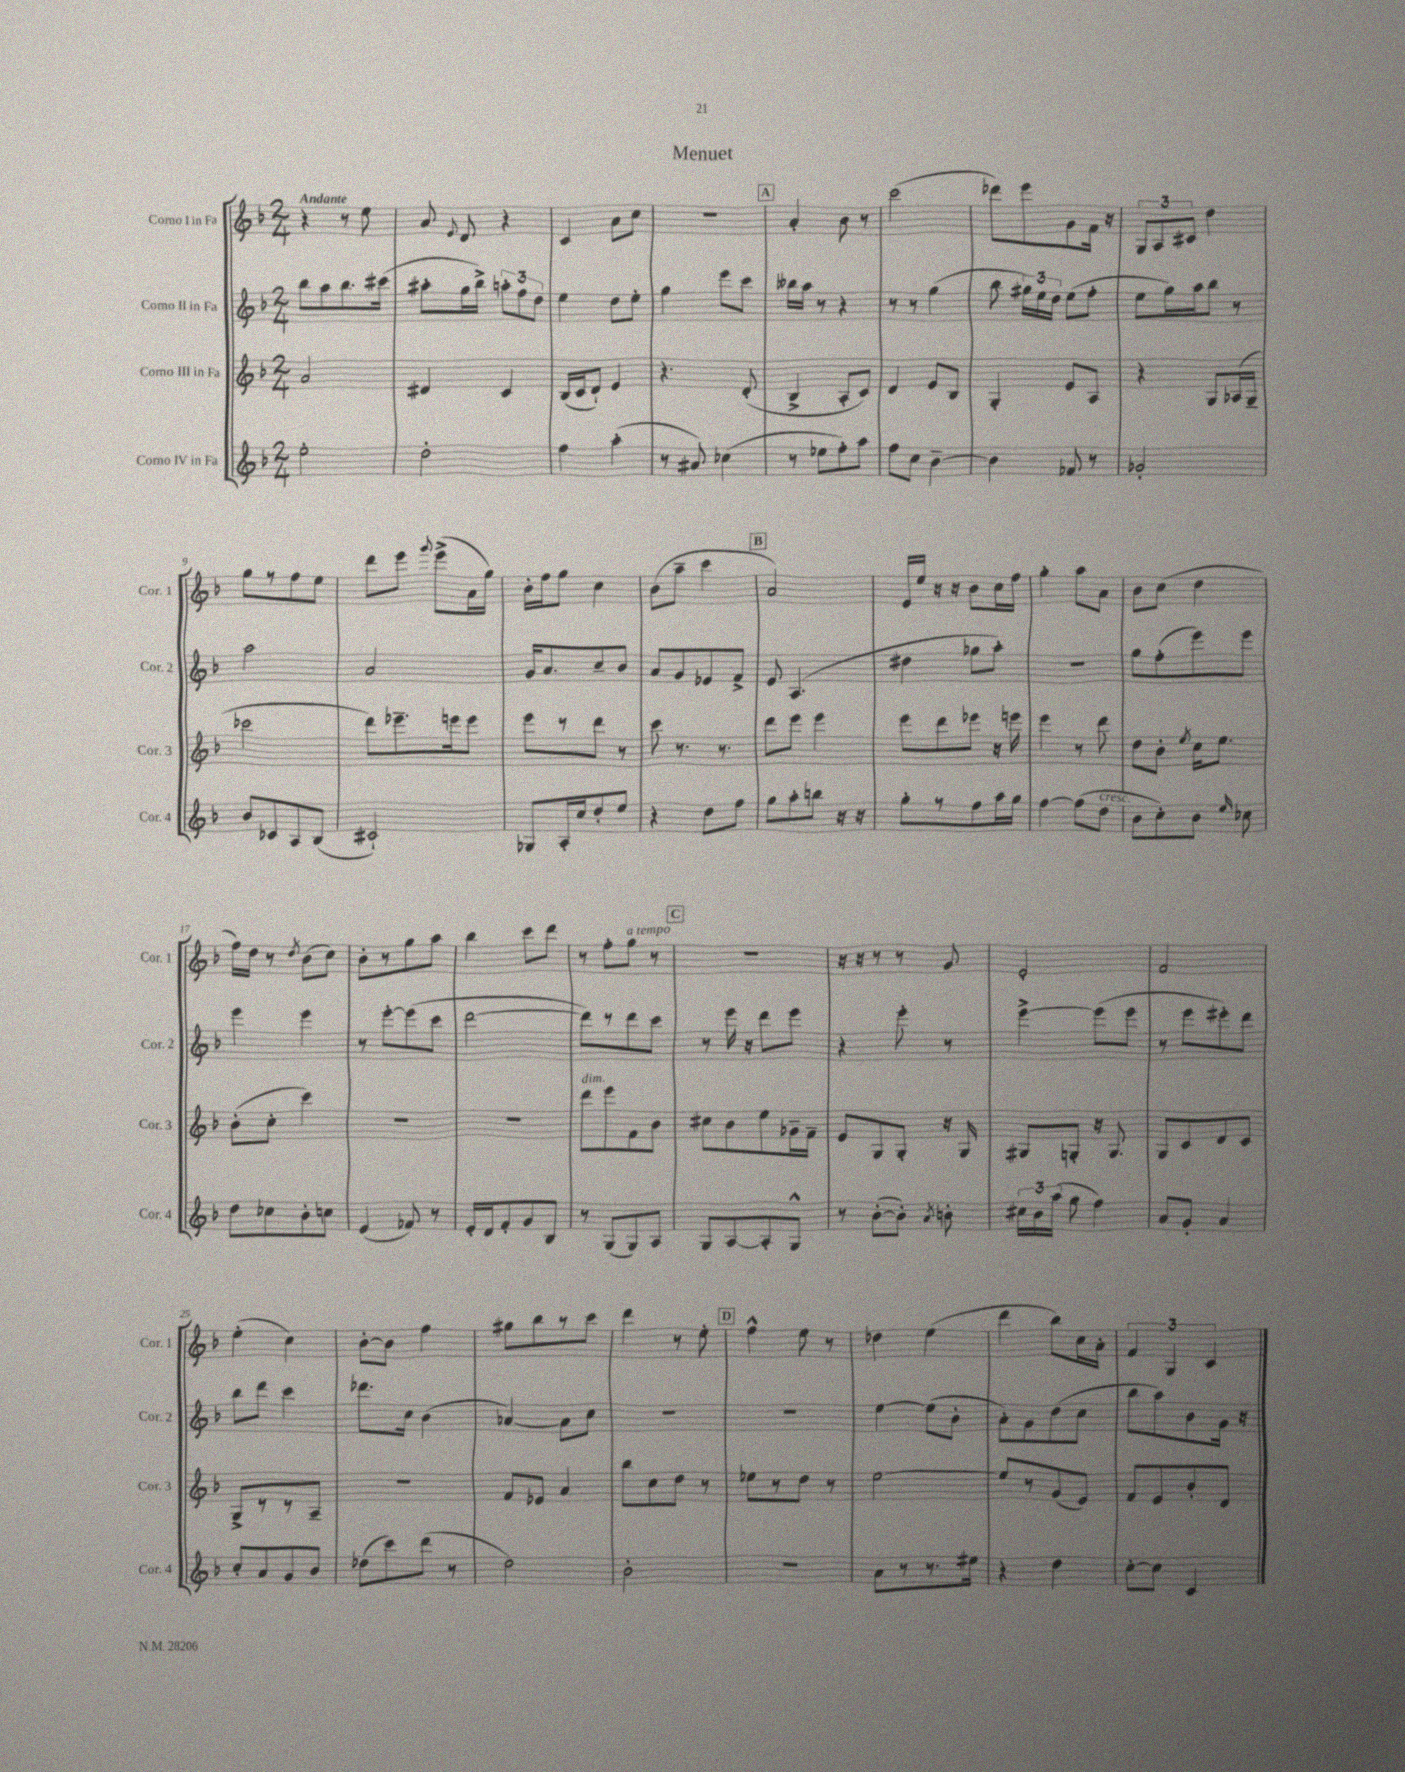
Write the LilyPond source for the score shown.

\header { title = "Menuet" }
<<
\new StaffGroup <<
\new Staff = "s0" \with { instrumentName = "Corno I in Fa" shortInstrumentName = "Cor. 1" } {
    \clef treble \key f \major \numericTimeSignature \time 2/4 \tempo "Andante"
    \autoBeamOff r4 r8 e''8 |
    a'8 \appoggiatura { e'8 } d'8 r4 |
    c'4 a'8[ c''8] |
    R2 |
    \mark \markup { \box "A" } a'4-. bes'8 r8 |
    c'''2( |
    des'''8[) e'''8 g'8 f'16] r16 |
    \tuplet 3/2 { g8[ a8 cis'8] } d''4 |
    g''8[ r8 f''8 e''8] |
    d'''8[ e'''8] \appoggiatura { g'''8 } e'''8[->( a'16 g''16]) |
    bes'16[-. f''16 g''8] c''4 |
    bes'8[( a''8]-- c'''4 |
    \mark \markup { \box "B" } a'2) |
    e'16[ e''16] r16 r16 bes'8[ c''16 f''16] |
    g''4-. a''8[ a'8] |
    bes'8[ c''8]( d''4 |
    f''16[) d''16] r8 \acciaccatura { d''8 } bes'8[( c''8]) |
    bes'8[-. r8 g''8 a''8] |
    bes''4 c'''8[ d'''8] |
    r8 f''8[-. g''8]^\markup { \italic "a tempo" } r8 |
    \mark \markup { \box "C" } R2 |
    r16 r16 r8 r8 g'8 |
    e'2-. |
    f'2 |
    e''4-.( c''4) |
    bes'8[~-. bes'8] f''4 |
    gis''8[ bes''8 r8 c'''8] |
    d'''4 r8 e''8-. |
    \mark \markup { \box "D" } f''4-^ e''8 r8 |
    des''4 e''4( |
    d'''4 bes''8[) c''16 a'16]-. |
    \tuplet 3/2 { f'4 g4 c'4 } \bar "|." |
}
\new Staff = "s1" \with { instrumentName = "Corno II in Fa" shortInstrumentName = "Cor. 2" } {
    \clef treble \key f \major \numericTimeSignature \time 2/4
    \autoBeamOff bes''8[ a''8 bes''8. cis'''16]( |
    ais''8[-. g''16 bes''16]->) \tuplet 3/2 { a''8[-. f''8 d''8] } |
    e''4 d''8[ e''8]-. |
    g''4 e'''8[ c'''8] |
    \mark \markup { \box "A" } beses''16[ a''16] r8 r4 |
    r8 r8 g''4( |
    bes''8 \tuplet 3/2 { gis''16[) e''16 d''16] } e''8[( f''8]-. |
    e''8[ g''16) a''16 bes''8] r8 |
    a''2 |
    a'2 |
    g'16[ a'8. c''8-- bes'8] |
    a'8[ g'8 ees'8 f'8]-> |
    \mark \markup { \box "B" } e'8 a4.( |
    dis''4 ges''8[ a''8]-.) |
    r2 |
    g''8[ f''8-.( e'''8) e'''8] |
    e'''4 e'''4 |
    r8 e'''8[~-. e'''8( c'''8] |
    d'''2~ |
    d'''8[) r8 d'''8 c'''8] |
    \mark \markup { \box "C" } r8 e'''16 r16 d'''8[ e'''8] |
    r4 e'''8-. r8 |
    e'''4~-> e'''8[( e'''8] |
    r8 e'''8[ eis'''8-.) d'''8] |
    bes''8[ d'''8] c'''4 |
    des'''8.[ c''16] bes'4( |
    aes'4~) aes'8[ c''8] |
    R2 |
    \mark \markup { \box "D" } R2 |
    e''4~ e''8[( bes'8]-. |
    a'8[-.) g'8 d''8( c''8] |
    bes''8[ a''8) bes'8 g'16] r16 \bar "|." |
}
\new Staff = "s2" \with { instrumentName = "Corno III in Fa" shortInstrumentName = "Cor. 3" } {
    \clef treble \key f \major \numericTimeSignature \time 2/4
    \autoBeamOff a'2 |
    dis'4 c'4 |
    bes16[( c'16 d'8]-!) e'4 |
    r4. d'8-.( |
    \mark \markup { \box "A" } bes4-> a8[-. c'8]) |
    d'4 e'8[ bes8] |
    g4-. e'8[ a8] |
    r4 g8[ aes16( g16]-- |
    ces'''2 |
    d'''8[) ees'''8.-- e'''16 e'''8] |
    e'''8[ r8 d'''8] r8 |
    c'''8 r8. r8. |
    \mark \markup { \box "B" } d'''8[ e'''8] e'''4 |
    e'''8[ d'''8 ees'''8] r16 e'''16 |
    e'''4 r8 d'''8 |
    d''8[ bes'8]-. \acciaccatura { e''8 } c''16[ e''8.] |
    bes'8[-.( c''8]-. c'''4) |
    R2 |
    R2 |
    d'''8[^\markup { \italic "dim." } e'''8 f'8 bes'8] |
    \mark \markup { \box "C" } cis''8[ bes'8 e''8 ges'16-- f'16]-- |
    e'8[ g8 g8]-. r16 g16 |
    gis8[ g8]-. r16 g8. |
    g8[ c'8 d'8 c'8] |
    g8[-> r8 r8 a8]-- |
    R2 |
    f'8[ ees'8] a'4 |
    bes''8[ c''8 d''8] r8 |
    \mark \markup { \box "D" } ees''8[ r8 d''8] r8 |
    e''2~ |
    e''8[ r8 g'8( e'8]) |
    f'8[ e'8 bes'8-. d'8] \bar "|." |
}
\new Staff = "s3" \with { instrumentName = "Corno IV in Fa" shortInstrumentName = "Cor. 4" } {
    \clef treble \key f \major \numericTimeSignature \time 2/4
    \autoBeamOff e''2-. |
    d''2-. |
    f''4 a''4-.( |
    r8 ais'8) ces''4( |
    \mark \markup { \box "A" } r8 ees''8[ f''8-.) a''8] |
    f''8[ c''8] bes'4~-- |
    bes'4 fes'8 r8 |
    ges'2-. |
    bes'8[ ces'8 a8 bes8]( |
    cis'2-!) |
    ges8[ a16-. c''16 d''8-. e''8] |
    r4 d''8[ f''8] |
    \mark \markup { \box "B" } g''8[ a''8-. b''8] r16 r16 |
    g''8[-. r8 f''8 a''16 g''16] |
    f''4~ f''8[( d''8]^\markup { \italic "cresc." } |
    bes'8[ c''8-.) bes'8] \grace { e''16 } ces''8 |
    d''8[ ces''8 bes'8-. c''8] |
    e'4( fes'8) r8 |
    e'16[-. d'16 f'8-. g'8 bes8] |
    r8 g8[( g8) a8] |
    \mark \markup { \box "C" } g8[ a8~ a8-. g8]-^ |
    r8 bes'8[~-.( bes'8]-.) \acciaccatura { a'8 } b'8-. |
    \tuplet 3/2 { cis''16[ bes'16 a''16]( } g''8 f''4) |
    a'8[ g'8]-. a'4 |
    c''8[-. a'8 g'8 bes'8] |
    des''8[( c'''8) d'''8]( r8 |
    d''2) |
    bes'2-. |
    \mark \markup { \box "D" } r2 |
    a'8[ r8 r8. eis''16] |
    r4 d''4 |
    c''8[~-. c''8] c'4 \bar "|." |
}
>>
>>
